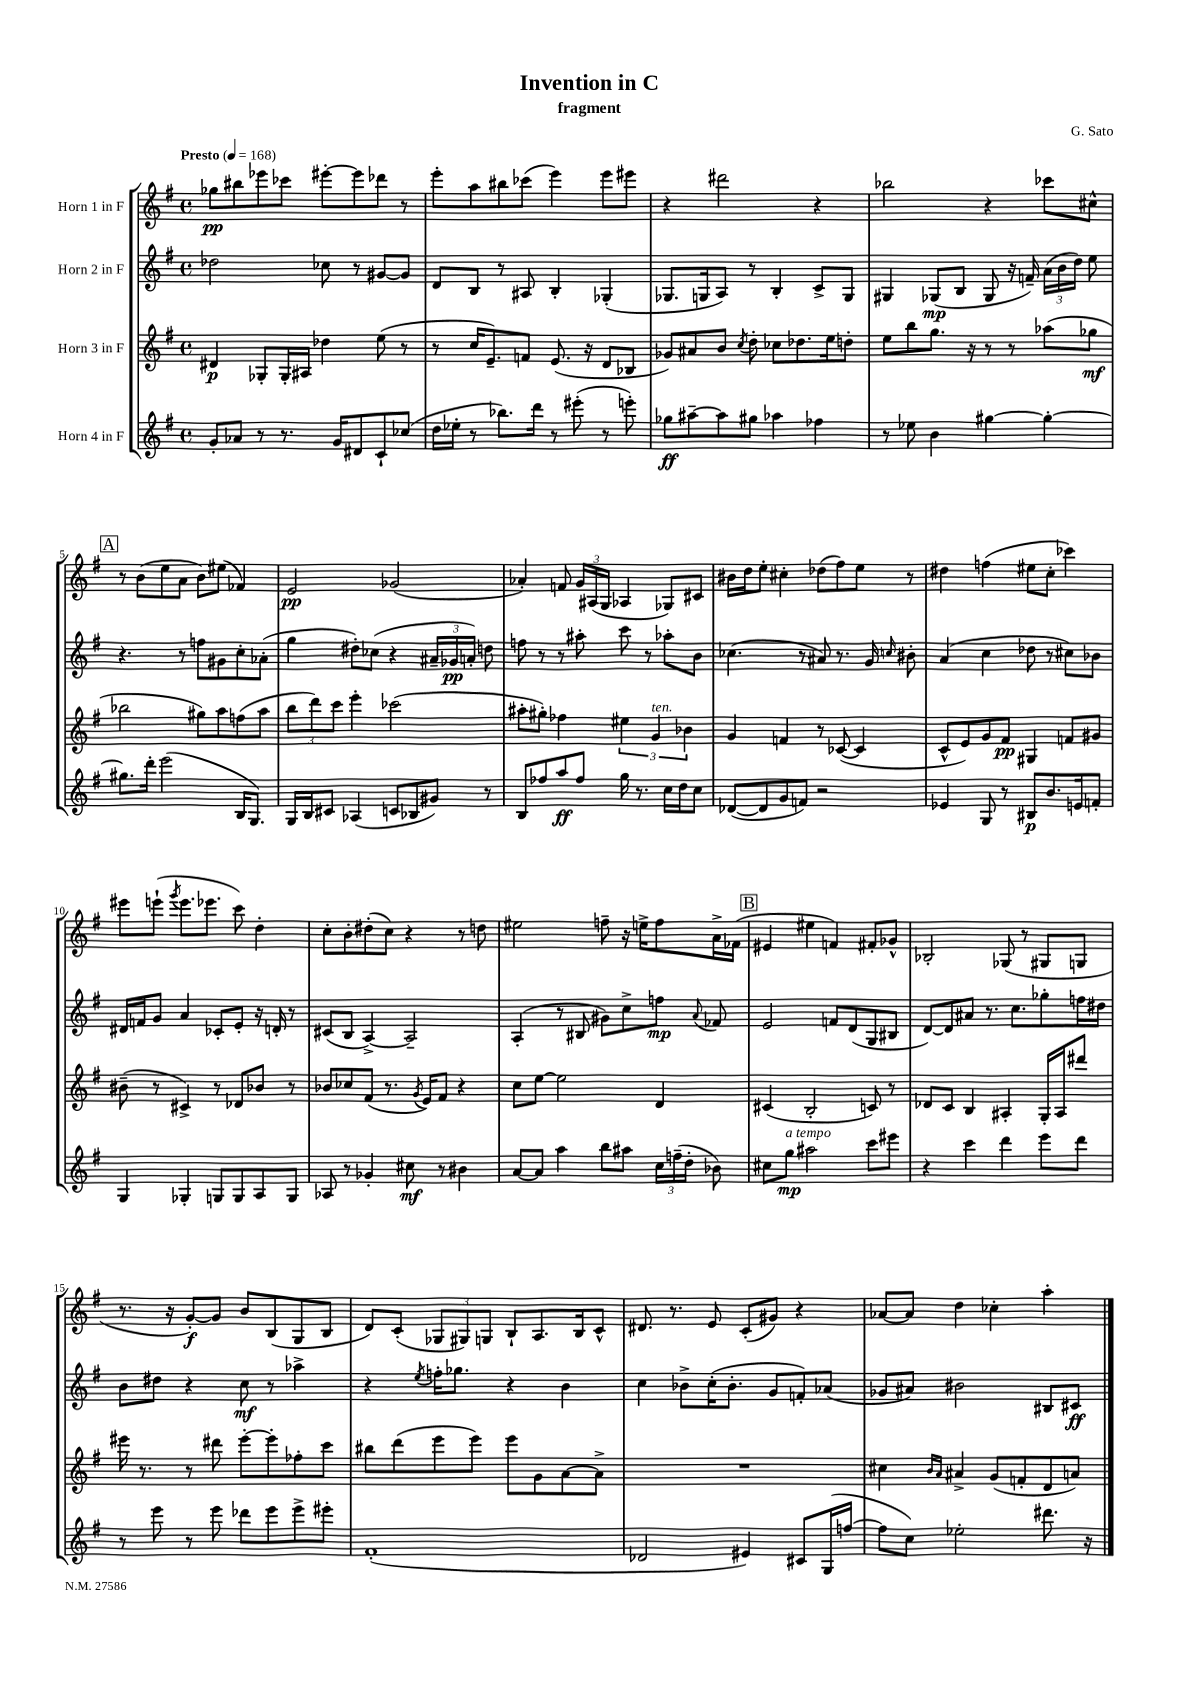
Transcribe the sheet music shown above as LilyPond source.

\header { title = "Invention in C" composer = "G. Sato" subtitle = "fragment" }
<<
\new StaffGroup <<
\new Staff = "s0" \with { instrumentName = "Horn 1 in F" } {
    \clef treble \key g \major \defaultTimeSignature \time 4/4 \tempo "Presto" 4 = 168
    \autoBeamOff ges''8[\pp bis''8 ees'''8 ces'''8] eis'''8[~-. eis'''8 des'''8] r8 |
    e'''8[-. a''8 bis''8 ces'''8]( e'''4) e'''8[ eis'''8] |
    r4 dis'''2 r4 |
    bes''2 r4 ces'''8[ cis''8]-^ |
    \mark \markup { \box "A" } r8 b'8[( e''8 a'8] b'8[) eis''8]( fes'4) |
    e'2\pp ges'2( |
    aes'4-.) f'8 \tuplet 3/2 { g'16[ ais16( g16] } aes4 ges8[) cis'8] |
    bis'16[ d''16 e''8]-. cis''4-. des''8[( fis''8) e''8] r8 |
    dis''4 f''4( eis''8[ c''8]-. ces'''4) |
    eis'''8[ e'''8]-!( \acciaccatura { g'''8 } e'''8.[ ees'''8.] c'''8) d''4-. |
    c''8[-. b'8-. dis''8-.( c''8]) r4 r8 d''8 |
    eis''2 f''8-- r16 e''16[-> f''8 a'16-> fes'16]( |
    \mark \markup { \box "B" } eis'4 eis''4 f'4) fis'8[-. ges'8]-^ |
    bes2-. ges8( r8 gis8[ g8] |
    r8. r16 g'8[~-.\f) g'8] b'8[ b8( g8 b8] |
    d'8[) c'8]-.( \tuplet 3/2 { ges8[ gis8) g8] } b8[-! a8. b16 c'8]-^ |
    dis'8. r8. e'8 c'8[-.( gis'8]) r4 |
    aes'8[~ aes'8] d''4 ces''4-. a''4-. \bar "|." |
}
\new Staff = "s1" \with { instrumentName = "Horn 2 in F" } {
    \clef treble \key g \major \defaultTimeSignature \time 4/4
    \autoBeamOff des''2 ces''8 r8 gis'8[~ gis'8] |
    d'8[ b8] r8 ais8 b4-. ges4-.( |
    ges8.[ g16 a8]) r8 b4-. c'8[-> g8] |
    gis4 ges8[\mp( b8] ges8 r16 f'16--) \tuplet 3/2 { a'16[( b'16 d''16]) } e''8 |
    \mark \markup { \box "A" } r4. r8 f''8[ gis'8 c''8-. aes'8]-.( |
    g''4 dis''8[-.) ces''8]( r4 \tuplet 3/2 { ais'16[-- ges'16\pp a'16]-.) } d''8 |
    f''8 r8 r8 ais''8-. c'''8 r8 aes''8[-. b'8] |
    ces''4.( r8 ais'8) r8. g'16 \grace { c''16 } bis'8-. |
    a'4( c''4 des''8 r8 cis''8[) bes'8] |
    dis'16[ f'16 g'8] a'4 ces'8[-. e'8]-. r16 d'16-. r8 |
    cis'8[( b8] a4~->) a2-- |
    a4-.( r8 bis8 gis'8[) c''8-> f''8]\mp \appoggiatura { a'8 } fes'8 |
    \mark \markup { \box "B" } e'2 f'8[ d'8( g8 bis8] |
    d'8[~) d'8 ais'8] r8. c''8.[ ges''8-. f''16 dis''16] |
    b'8[ dis''8] r4 c''8\mf r8 aes''4-> |
    r4 \acciaccatura { e''8 } f''16[-. ges''8.] r4 b'4 |
    c''4 bes'8[-> c''16-.( bes'8.]-. g'8[ f'8-.) aes'8]( |
    ges'8[ ais'8]) bis'2 bis8[ cis'8]\ff \bar "|." |
}
\new Staff = "s2" \with { instrumentName = "Horn 3 in F" } {
    \clef treble \key g \major \defaultTimeSignature \time 4/4
    \autoBeamOff dis'4\p ges8[-. ges16-. ais16] des''4 e''8( r8 |
    r8 c''16[ e'8.--) f'8] e'8.( r16 d'8[ bes8] |
    ges'8[) ais'8 b'8] \acciaccatura { c''8 } d''8-. ces''8[ des''8. e''16 d''8]-. |
    e''8[ b''8 g''8.] r16 r8 r8 aes''8[( ges''8]\mf |
    \mark \markup { \box "A" } bes''2 gis''8[) a''8 f''8( a''8] |
    \tuplet 3/2 { b''8[ d'''8) c'''8] } e'''4-. ces'''2( |
    ais''8[-. gis''8]-.) fes''4 \tuplet 3/2 { eis''4 g'4^\markup { \italic "ten." } bes'4 } |
    g'4 f'4 r8 ces'8~( ces'4 |
    c'8[-^ e'8) g'8 fis'8]\pp gis4 f'8[ gis'8] |
    bis'8--( r8 cis'4->) r8 des'8[ bes'8] r8 |
    bes'8[ ces''8 fis'8]( r8. \acciaccatura { g'8 } e'16[) fis'8] r4 |
    c''8[ e''8]~ e''2 d'4 |
    \mark \markup { \box "B" } cis'4( b2-. c'8) r8 |
    des'8[ c'8] b4 ais4-. g16[-. ais16 dis'''8] |
    eis'''16 r8. r8 dis'''8 eis'''8[~-. eis'''8-. fes''8-. c'''8] |
    bis''8[ d'''8( e'''8 e'''8]) e'''8[ g'8 a'8~ a'8]-> |
    R1 |
    cis''4 \grace { b'16[ a'16] } ais'4-> g'8[( f'8-. d'8 a'8]) \bar "|." |
}
\new Staff = "s3" \with { instrumentName = "Horn 4 in F" } {
    \clef treble \key g \major \defaultTimeSignature \time 4/4
    \autoBeamOff g'8[-. aes'8] r8 r8. g'16[ dis'8 c'8-! ces''8]( |
    d''16[ ees''16]-. r8 bes''8.[) d'''16] r8 eis'''8-.( r8 e'''8-.) |
    ges''8[\ff ais''8~-- ais''8 gis''8] aes''4 fes''4 |
    r8 ees''8 b'4 gis''4~ gis''4~-. |
    \mark \markup { \box "A" } gis''8.[ d'''16]-. e'''2( b16[ g8.]) |
    g16[ b16 cis'8] aes4( c'8[ bes8 gis'8]) r8 |
    b8[ fes''8 a''8\ff fes''8] g''16 r8. c''16[ d''16 c''8] |
    des'8[~( des'8 g'8 f'8]) r2 |
    ees'4 g8 r8 bis8[\p b'8. e'16 f'8]-. |
    g4 ges4-. g8[ g8 a8 g8] |
    aes8 r8 ges'4-. cis''8\mf r8 bis'4 |
    a'8[~ a'8] a''4 b''8[ ais''8] \tuplet 3/2 { c''16[ f''16--( d''16]-. } bes'8) |
    \mark \markup { \box "B" } cis''8[ g''8]\mp^\markup { \italic "a tempo" } ais''2 c'''8[ eis'''8] |
    r4 c'''4 d'''4 e'''8[ d'''8] |
    r8 e'''8 r8 e'''8 des'''8[ e'''8 e'''8-> eis'''8]-. |
    fis'1-.( |
    des'2 eis'4) cis'8[ g16( f''16]~ |
    f''8[ c''8]) ees''2-. dis'''8. r16 \bar "|." |
}
>>
>>
